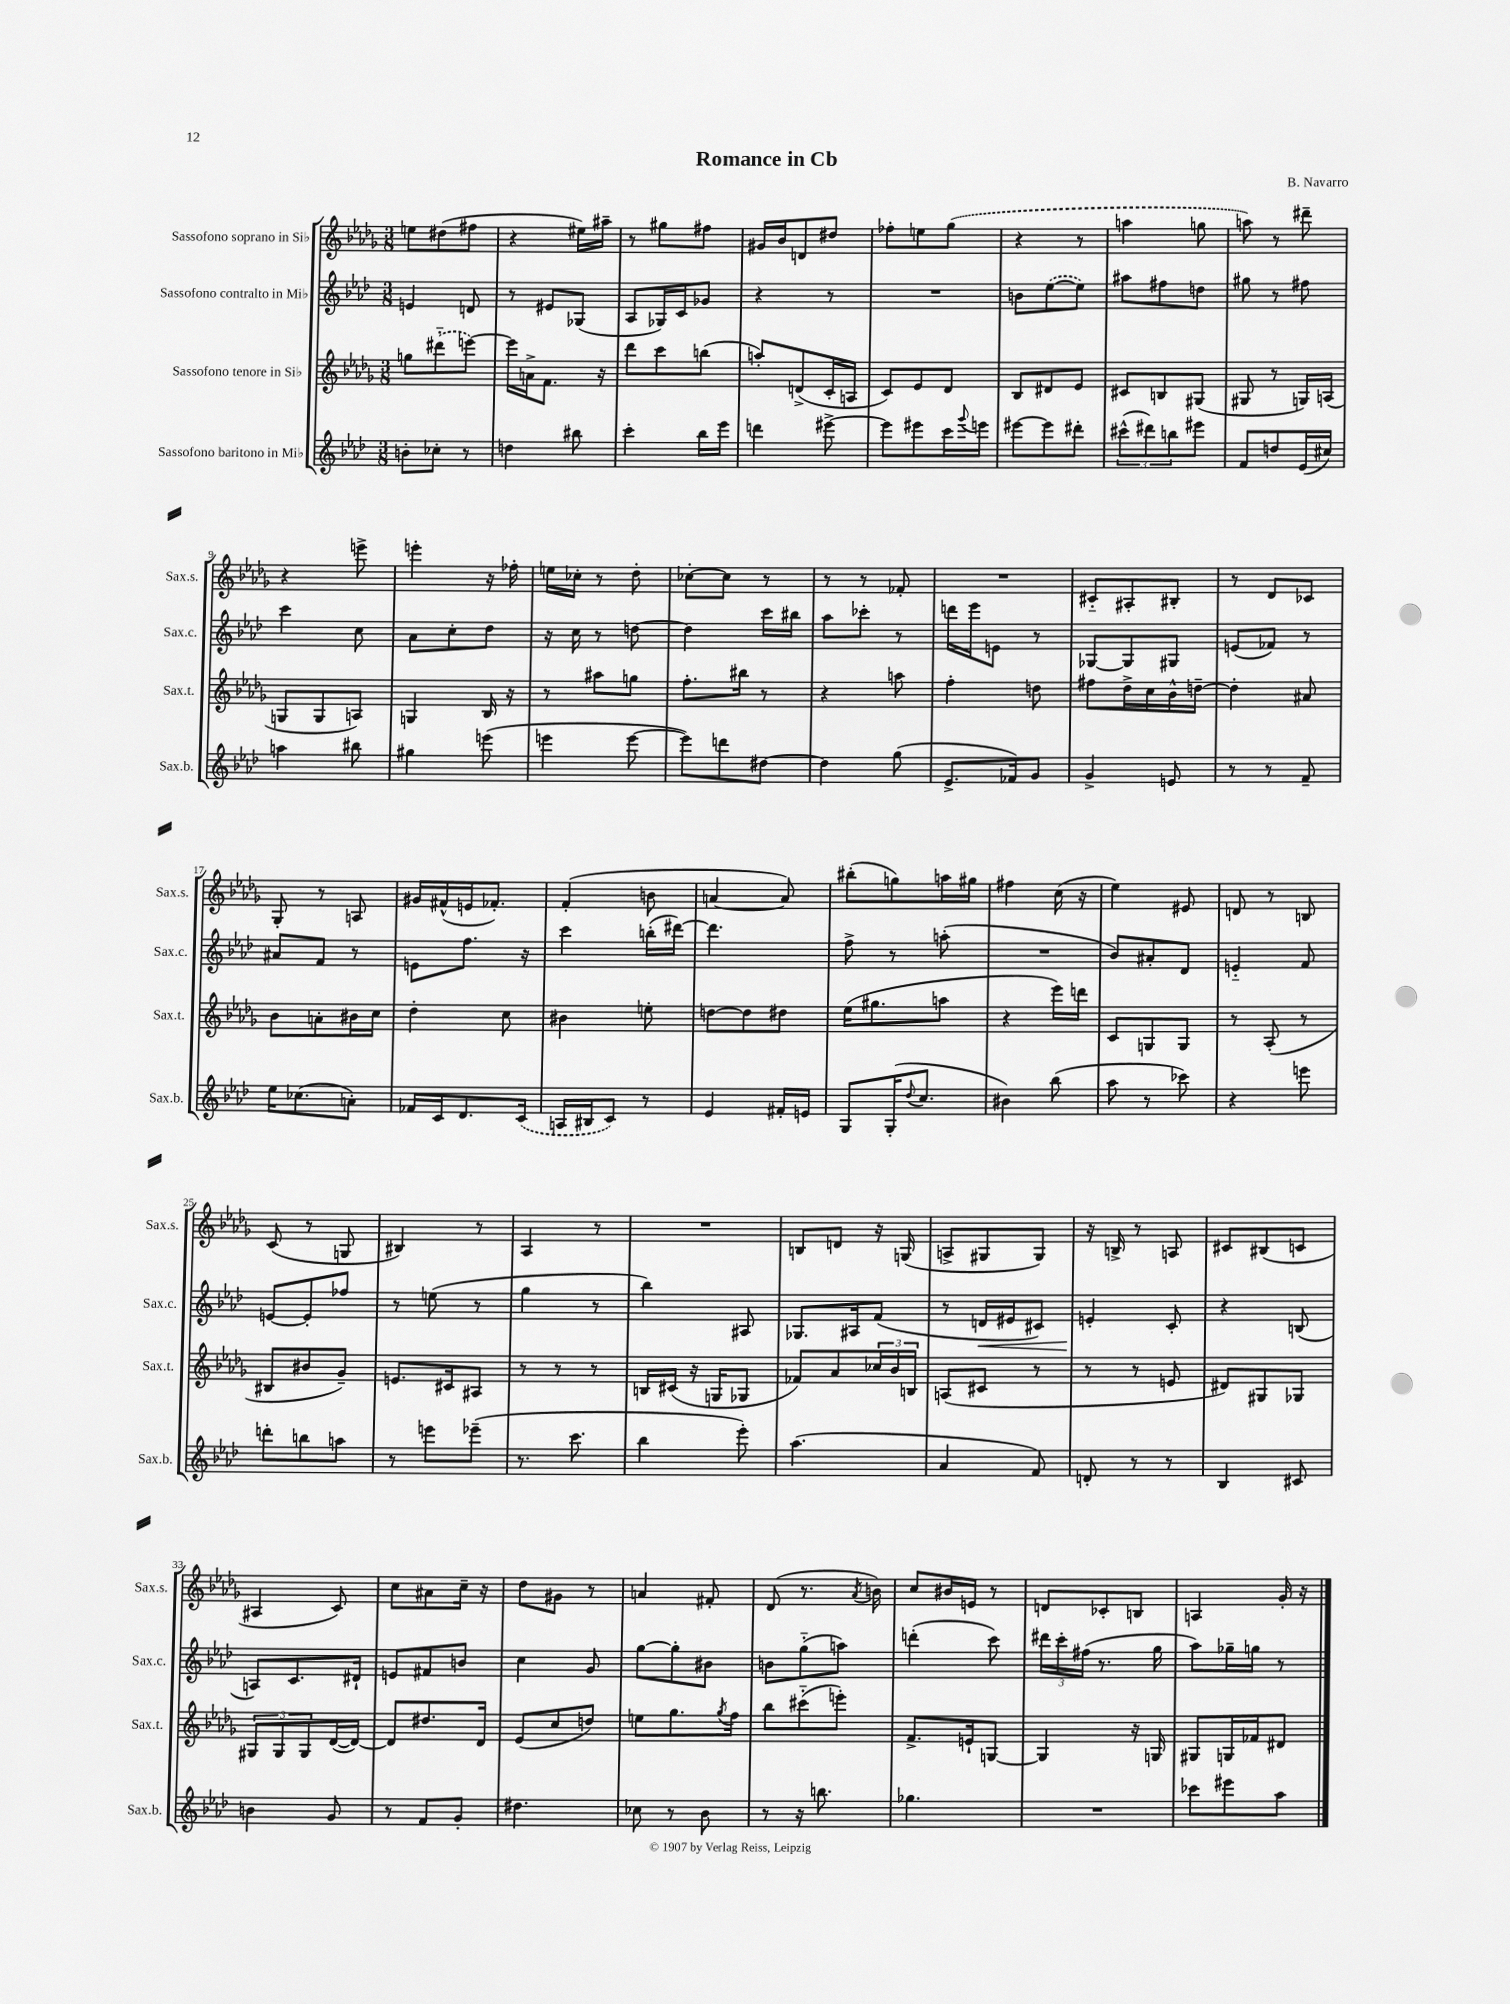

**kern	**kern	**kern	**kern
*staff4	*staff3	*staff2	*staff1
*clefG2	*clefG2	*clefG2	*clefG2
*k[b-e-a-d-]	*k[b-e-a-d-g-]	*k[b-e-a-d-]	*k[b-e-a-d-g-]
*M3/8	*M3/8	*M3/8	*M3/8
8b'	8gg	4e	8ee
8cc-'	(8ddd#'~	.	(8dd#
8r	[8eee)	8d	8ff#
=	=	=	=
4dd	16eee]	8r	4r
.	16a^	.	.
.	8.f	8e#	.
8bb#	.	(8G-	16ee#)
.	16r	.	16aa#~
=	=	=	=
4ccc'	8ddd-	8A-	8r
.	8ccc	16G-)	8gg#
.	.	16c	.
16bb-	(8bb	8g-	8ff#
16eee-	.	.	.
=	=	=	=
4ddd	8aa')	4r	16g#
.	.	.	16b-
.	(8d^	.	8d
[8eee#^	16c'	8r	8dd#
.	16A	.	.
=	=	=	=
8eee#]	8c)	4.r	8ff-'
8eee#	8e-	.	8ee
16ccc	8d-	.	(8gg-
8qqggg	.	.	.
16eee	.	.	.
=	=	=	=
[8eee#	8B-	8b	4r
8eee#]	8d#	([8ee-	.
8ddd#'	8e-	8ee-])	8r
=	=	=	=
(12ccc#^^	8c#	8aa#	4aa
12ddd#)	.	.	.
.	8B	8ff#	.
12bb	.	.	.
8eee#	(8G#	8dd	8gg
=	=	=	=
8f	8G#	8gg#	8aa)
8dd	8r	8r	8r
(16e-	16G)	8ff#	8ddd#~
16cc#)	(16A	.	.
=	=	=	=
4aa	8G	4ccc	4r
.	8G	.	.
8bb#	8A)	8cc	8eee^
=	=	=	=
4gg#	4G	8a-	4eee'
.	.	8cc'	.
(8eee	16B-	8dd-	16r
.	16r	.	16ff-'
=	=	=	=
4eee	8r	16r	16ee
.	.	16cc	16cc-'
.	8aa#	8r	8r
[8eee	8gg	[8dd	8dd-'
=	=	=	=
8eee])	8.ff'	4dd]	[8cc-'
8ddd	.	.	8cc-]
.	16bb#	.	.
[8dd#	8r	16ccc	8r
.	.	16bb#	.
=	=	=	=
4dd#]	4r	8aa-	8r
.	.	8ccc-'	8r
(8gg	8aa	8r	8f-'
=	=	=	=
8.e-^	4ff'	16ddd	4.r
.	.	16eee-	.
.	.	8e	.
16f-)	.	.	.
8g	8dd	8r	.
=	=	=	=
4g^	8ff#	[8G-	8c#'~
.	16dd-^	8G-]	8A#'
.	16cc	.	.
8e	16b-^^	8G#	8B#'
.	[16dd~	.	.
=	=	=	=
8r	4dd']	(8e	8r
8r	.	8f-)	8d-
8f~	8a#	8r	8c-
=	=	=	=
16ee-	8b-	8a#	8G-'
(8.cc-	.	.	.
.	8a'	8f	8r
8a')	16b#	8r	8A
.	16cc	.	.
=	=	=	=
16f-	4dd-'	8e	16g#
16c	.	.	(16f#^^
8.d-	.	8.ff	16e
.	.	.	8.f-')
.	8cc	.	.
(16c	.	16r	.
=	=	=	=
16A	4b#	4ccc	(4f'
16B#	.	.	.
8c)	.	.	.
8r	8ee'	(16bb'	8b
.	.	[16ddd#)	.
=	=	=	=
4e-	[8dd	4.ddd#]	[4a
.	8dd]	.	.
16f#'	8dd#	.	8a])
16e	.	.	.
=	=	=	=
8G	(16ee-	8ff^	(8bb#'
.	8.gg#	.	.
(16G'	.	8r	8gg)
8qqdd-	.	.	.
8.cc	.	.	.
.	8aa	(8aa'	16aa
.	.	.	16gg#
=	=	=	=
4b#)	4r	4.r	4ff#
(8bb-	16eee-)	.	(16cc
.	16ddd	.	16r
=	=	=	=
8aa-	8c	8b-)	4ee-)
8r	8G	8a#'	.
8ccc-)	8G	8d-	8e#
=	=	=	=
4r	8r	4e'~	8d
.	(8A-'	.	8r
8eee	8r	8f	8B
=	=	=	=
8ddd'	8B#	[8e	(8c
8bb	8b#	8e']	8r
8aa	8g-~)	8ff-	8G
=	=	=	=
8r	8.e	8r	4B#)
8eee	.	(8ee	.
.	16c#	.	.
(8eee-~	8A#	8r	8r
=	=	=	=
8.r	8r	4gg	4A-
.	8r	.	.
8.ccc	.	.	.
.	8r	8r	8r
=	=	=	=
4bb-	16B	4bb-)	4.r
.	(16c#	.	.
.	16r	.	.
.	16G	.	.
8eee-')	8G-	8A#	.
=	=	=	=
(4.aa-	8f-)	8.G-	8B
.	8a-	.	8d
.	.	16A#	.
.	24cc-	(8f	16r
.	24b-	.	.
.	.	.	(16G
.	24B	.	.
=	=	=	=
4a-	(8A	8r	8A^
.	8c#	16d	8G#
.	.	16e#	.
8f)	8r	8c#)	8G#)
=	=	=	=
8d'	8r	4e'	16r
.	.	.	16B^
8r	8r	.	8r
8r	8e	8c'	8A
=	=	=	=
4B-	8d#)	4r	8c#
.	8G#	.	(8B#
8c#	8G-	(8B	8c
=	=	=	=
4b	12G#	8A)	4A#
.	12G#	.	.
.	.	8.c	.
.	12G#	.	.
8g	([16d-	.	8c)
.	16d-_)	16d#`	.
=	=	=	=
8r	8d-]	8e	8cc
8f	8.dd#	8f#	8a#
8g'	.	8b	16cc~
.	16d-	.	16r
=	=	=	=
4.dd#	(8e-	4cc	8dd-
.	8cc	.	8g#
.	8dd)	8g	8r
=	=	=	=
8cc-	8ee	[8gg	4a
8r	8.gg-	8gg']	.
8b-	.	8b#	8f#'
.	8qgg-	.	.
.	16ff	.	.
=	=	=	=
8r	8bb-	8b	(8d-
16r	(8ccc#'~	(8gg'~	8.r
8.bb	.	.	.
.	8eee')	8aa)	.
.	.	.	8qa-
.	.	.	16b)
=	=	=	=
4.gg-	8.f^	(4ddd'	8cc
.	.	.	16b#
.	16e`	.	16e
.	[8G	8ccc)	8r
=	=	=	=
4.r	4G]	24ddd#	8d
.	.	24ccc'	.
.	.	(24ff#	.
.	.	8.r	8c-'
.	16r	.	8B
.	16G	16gg	.
=	=	=	=
8ccc-	8G#	8aa-)	4A
8eee#	16G	16gg-~	.
.	16f-	16gg	.
8aa-	8d#	8r	16g-'
.	.	.	16r
==	==	==	==
*-	*-	*-	*-
